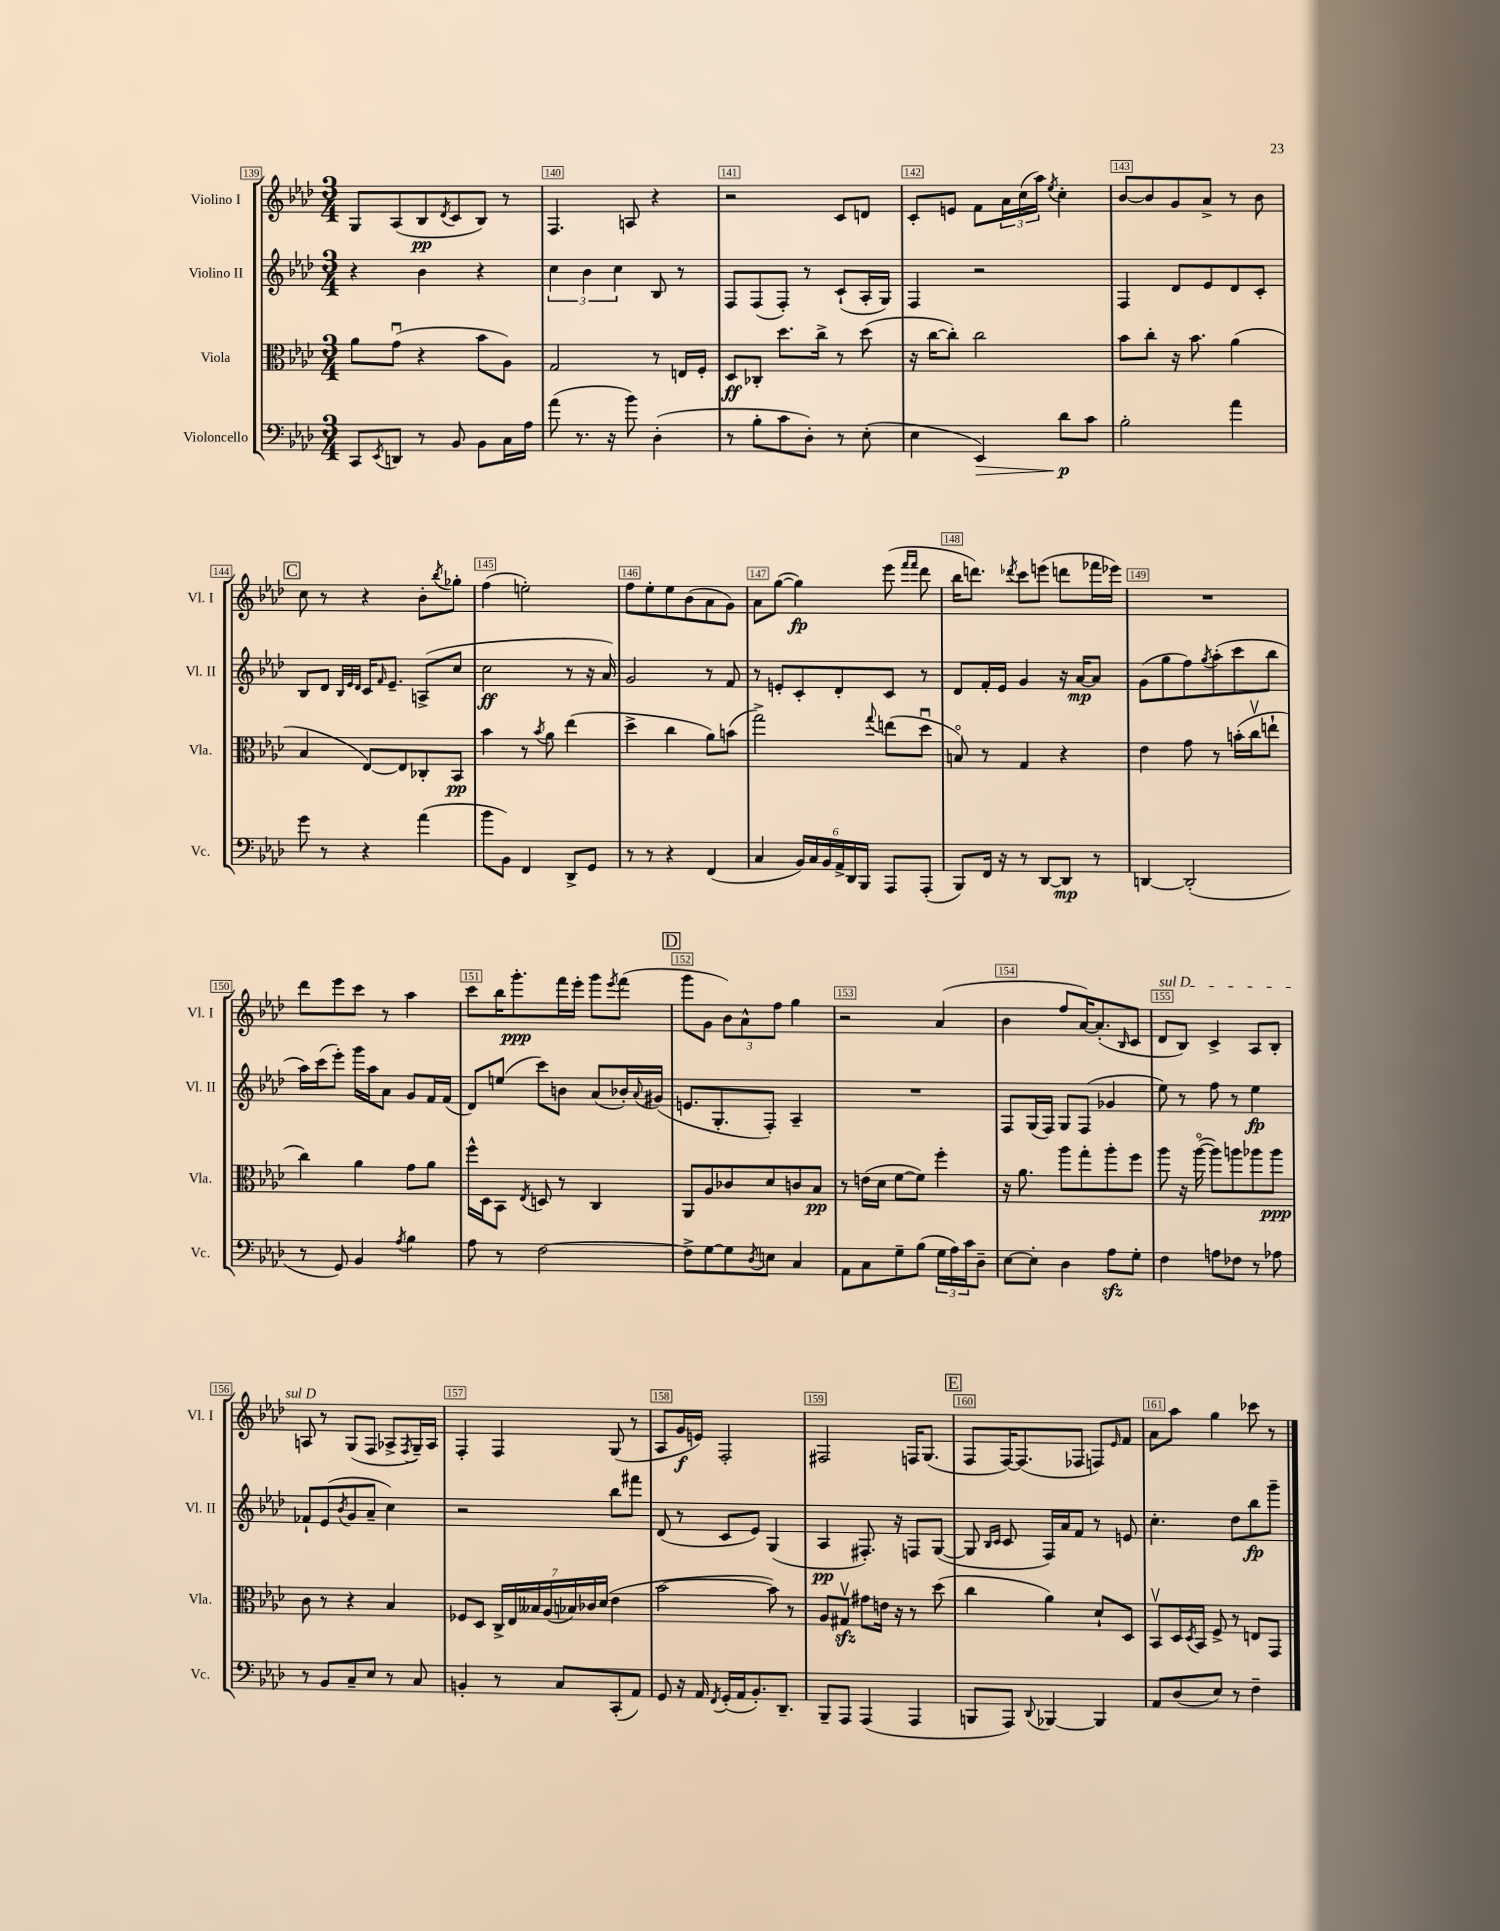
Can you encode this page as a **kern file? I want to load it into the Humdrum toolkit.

**kern	**kern	**kern	**kern
*staff4	*staff3	*staff2	*staff1
*clefF4	*clefC3	*clefG2	*clefG2
*k[b-e-a-d-]	*k[b-e-a-d-]	*k[b-e-a-d-]	*k[b-e-a-d-]
*M3/4	*M3/4	*M3/4	*M3/4
8CC	8a-	4r	8G
8qEE-	.	.	.
8DD	(8gu	.	(8A-
8r	4r	4b-	8B-
.	.	.	8qd-
8BB-	.	.	8c
8BB-	8b-	4r	8B-)
16C	8A-)	.	8r
16A-	.	.	.
=	=	=	=
(8a-	2G	6cc	4.F
8.r	.	.	.
.	.	6b-	.
16r	.	.	.
.	.	6cc	.
8b-)	.	.	8A
(4D-'	8r	8B-	4r
.	16E	8r	.
.	16F'	.	.
=	=	=	=
8r	8D-	8F	2r
8B-'	8C-'	(8F	.
8c	8.dd-	8F')	.
8D-')	.	8r	.
.	16cc^	.	.
8r	8r	(8c`	8c
(8E-'	(8dd-	16A-'	8d
.	.	16G)	.
=	=	=	=
4E-	16r	4F	8c'
.	[16cc	.	.
.	8cc'])	.	8e
4EE-)	2cc	2r	8f
.	.	.	24a-
.	.	.	(24cc
.	.	.	24aa-)
.	.	.	8qee-
8d-	.	.	4cc'
8c	.	.	.
=	=	=	=
2B-'	8b-	4F	[8b-
.	8cc'	.	8b-]
.	16r	8d-	8g
.	8.b-	.	.
.	.	8e-	8a-^
4a-	(4a-	8d-	8r
.	.	8c'	8b-
=	=	=	=
8g	4B-	8B-	8cc
8r	.	8d-	8r
.	.	32qqB-	.
.	.	32qqe-	.
.	.	32qqd-	.
4r	[8E-)	16c	4r
.	.	16qqf	.
.	.	8.e-~	.
.	8E-]	.	.
(4a-	8C-'	(8A^	8b-'
.	.	.	8qbb-
.	8BB-	8cc	8gg-'
=	=	=	=
8b-	4b-	2cc	(4ff
8BB-)	.	.	.
4FF	8r	.	2ee')
.	8qb-	.	.
.	8a-	.	.
8DD-^	(4ee-	8r	.
8GG	.	16r	.
.	.	16a-)	.
=	=	=	=
8r	4dd-^	2g	8ff
8r	.	.	8ee-'
4r	4cc	.	8ee-
.	.	.	(8b-
(4FF	8a-)	8r	8a-
.	(8b	8f	8g)
=	=	=	=
4C	2gg^)	8r	8a-
.	.	8e'	([8gg
24BB-)	.	8c'	4gg])
24C	.	.	.
24BB-	.	.	.
24AA-^	.	8d-'	.
24DD-	.	.	.
24BBB-	.	.	.
.	8qqgg	.	.
8AAA-	(8ee	8c	(8eee-
.	.	.	16qqfff
.	.	.	16qqfff
(8AAA-'	8dd-u	8r	8ddd-
=	=	=	=
8BBB-)	8Bo)	8d-	16bb-
.	.	.	8.ddd)
16FF	8r	16f'	.
16r	.	16e-	.
.	.	.	8qddd-
8r	4G	4g	8ccc
[8DD-	.	.	(8eee
8DD-]	4r	16r	8ddd
.	.	[16a-	.
8r	.	8a-]	16fff-
.	.	.	16eee-)
=	=	=	=
[4DD	4e-	(8g	2.r
.	.	8gg	.
(2DD']	8g	8ff)	.
.	.	8qgg	.
.	8r	(8aa-'	.
.	(16b'	8ccc	.
.	16ccv	.	.
.	8ee`	8bb-	.
=	=	=	=
8r	4cc)	16aa-)	8ddd-
.	.	(16ccc	.
8GG)	.	8eee-')	8eee-
4BB-	4a-	16ggg	8ccc
.	.	16aa-	.
.	.	8a-	8r
8qA-	.	.	.
4B-	8g	8g	4aa-
.	8a-	16f	.
.	.	(16f	.
=	=	=	=
8A-	16ff^^	8d-)	8ccc
.	16D-	.	.
8r	8BB-	(8ee	16bb-
.	.	.	8.ggg'
.	8qE-	.	.
[2F	8D	8ccc)	.
.	8r	8b	16fff
.	.	.	16eee-'
.	4C	(8a-	8ggg
.	.	.	8qeee-
.	.	16b-')	(8fff
.	.	8qqa-	.
.	.	(16g#	.
=	=	=	=
8F^]	8AA-	8.e	8ggg
[8G	8A-	.	8g
.	.	8.G'	.
8G]	8c-	.	12b-)
.	.	.	12a-^^
8qD-	.	.	.
8E	8d-	8F')	.
.	.	.	12ff
4C	8c	4A-~	4gg
.	8B-	.	.
=	=	=	=
8AA-	8r	2.r	2r
8C	(16e	.	.
.	16d-	.	.
8G~	[8f	.	.
(8B-	8f])	.	.
24G	4ff'	.	(4a-
24A-)	.	.	.
24c	.	.	.
8D-~	.	.	.
=	=	=	=
[8E-	16r	8F	4b-
.	8.a-	.	.
8E-']	.	(16G	.
.	.	16F)	.
4D-	8aa-	8G	8ff
.	8gg'	(8F	[16a-)
.	.	.	(8.a-']
8A-	8aa-'	4g-	.
.	.	.	16qqB-
8G'	8ff	.	8c
=	=	=	=
4F	8aa-	8ee-)	8d-
.	16r	8r	8B-)
.	([16aa-o	.	.
8A	8aa-])	8ff	4c^
8F-	8aa	8r	.
8r	8aa-	4ee-	8A-
8A-	8aa-	.	8B-'
=	=	=	=
8r	8c	8f-`	8A
8BB-	8r	(8e-	8r
.	.	8qb-	.
8C~	4r	8g	(8G
8E-	.	8a-~	8F
8r	4B-	4cc)	8A-^
.	.	.	8qF
8C	.	.	16G~)
.	.	.	16A-
=	=	=	=
4BB'	8F-	2r	4F'
.	8D-	.	.
8r	28C^	.	4F
.	28E-	.	.
.	28B--	.	.
.	(28A-	.	.
8C	.	.	.
.	28B-)	.	.
.	28c-	.	.
.	(28d-	.	.
(8CC'	4e-	8bb-	(8G
8AA-)	.	8fff#	8r
=	=	=	=
8GG	[2b-	(8d-	8A-
16r	.	8r	16g
16AA-	.	.	16e)
8qFF	.	.	.
(16GG'	.	8c	2F'
16AA-	.	.	.
8.BB-')	.	8e-)	.
.	8b-])	(4G	.
8.DD-~	.	.	.
.	8r	.	.
=	=	=	=
8BBB-~	8A-	4A-	2F#
8AAA-	8G#v	.	.
(4AAA-	8g#	8.F#')	.
.	16e	.	.
.	16r	16r	.
4AAA-	8r	8F	16F
.	.	.	(8.G
.	(8dd-	([8G	.
=	=	=	=
8BBB	4cc	8G]	8F
.	.	16qqB-	.
.	.	16qqc	.
8AAA-)	.	8c	[16F)
.	.	.	(8.F]
8qqDD-	.	.	.
[4BBB-	4a-)	16F)	.
.	.	16a-	.
.	.	8f	8F-
4BBB-]	8d-`	8r	8F)
.	.	.	16qqe-
.	8D-	8e	8f
=	=	=	=
8AA-	8BB-v	4.cc'	8a-
(8D-	16D-	.	8aa-
.	8qD-	.	.
.	16BB-	.	.
8E-)	8F^	.	4gg
8r	8r	8dd-	.
4F~	8E	8bb-	8ccc-
.	8GG	8ggg~	8r
==	==	==	==
*-	*-	*-	*-
